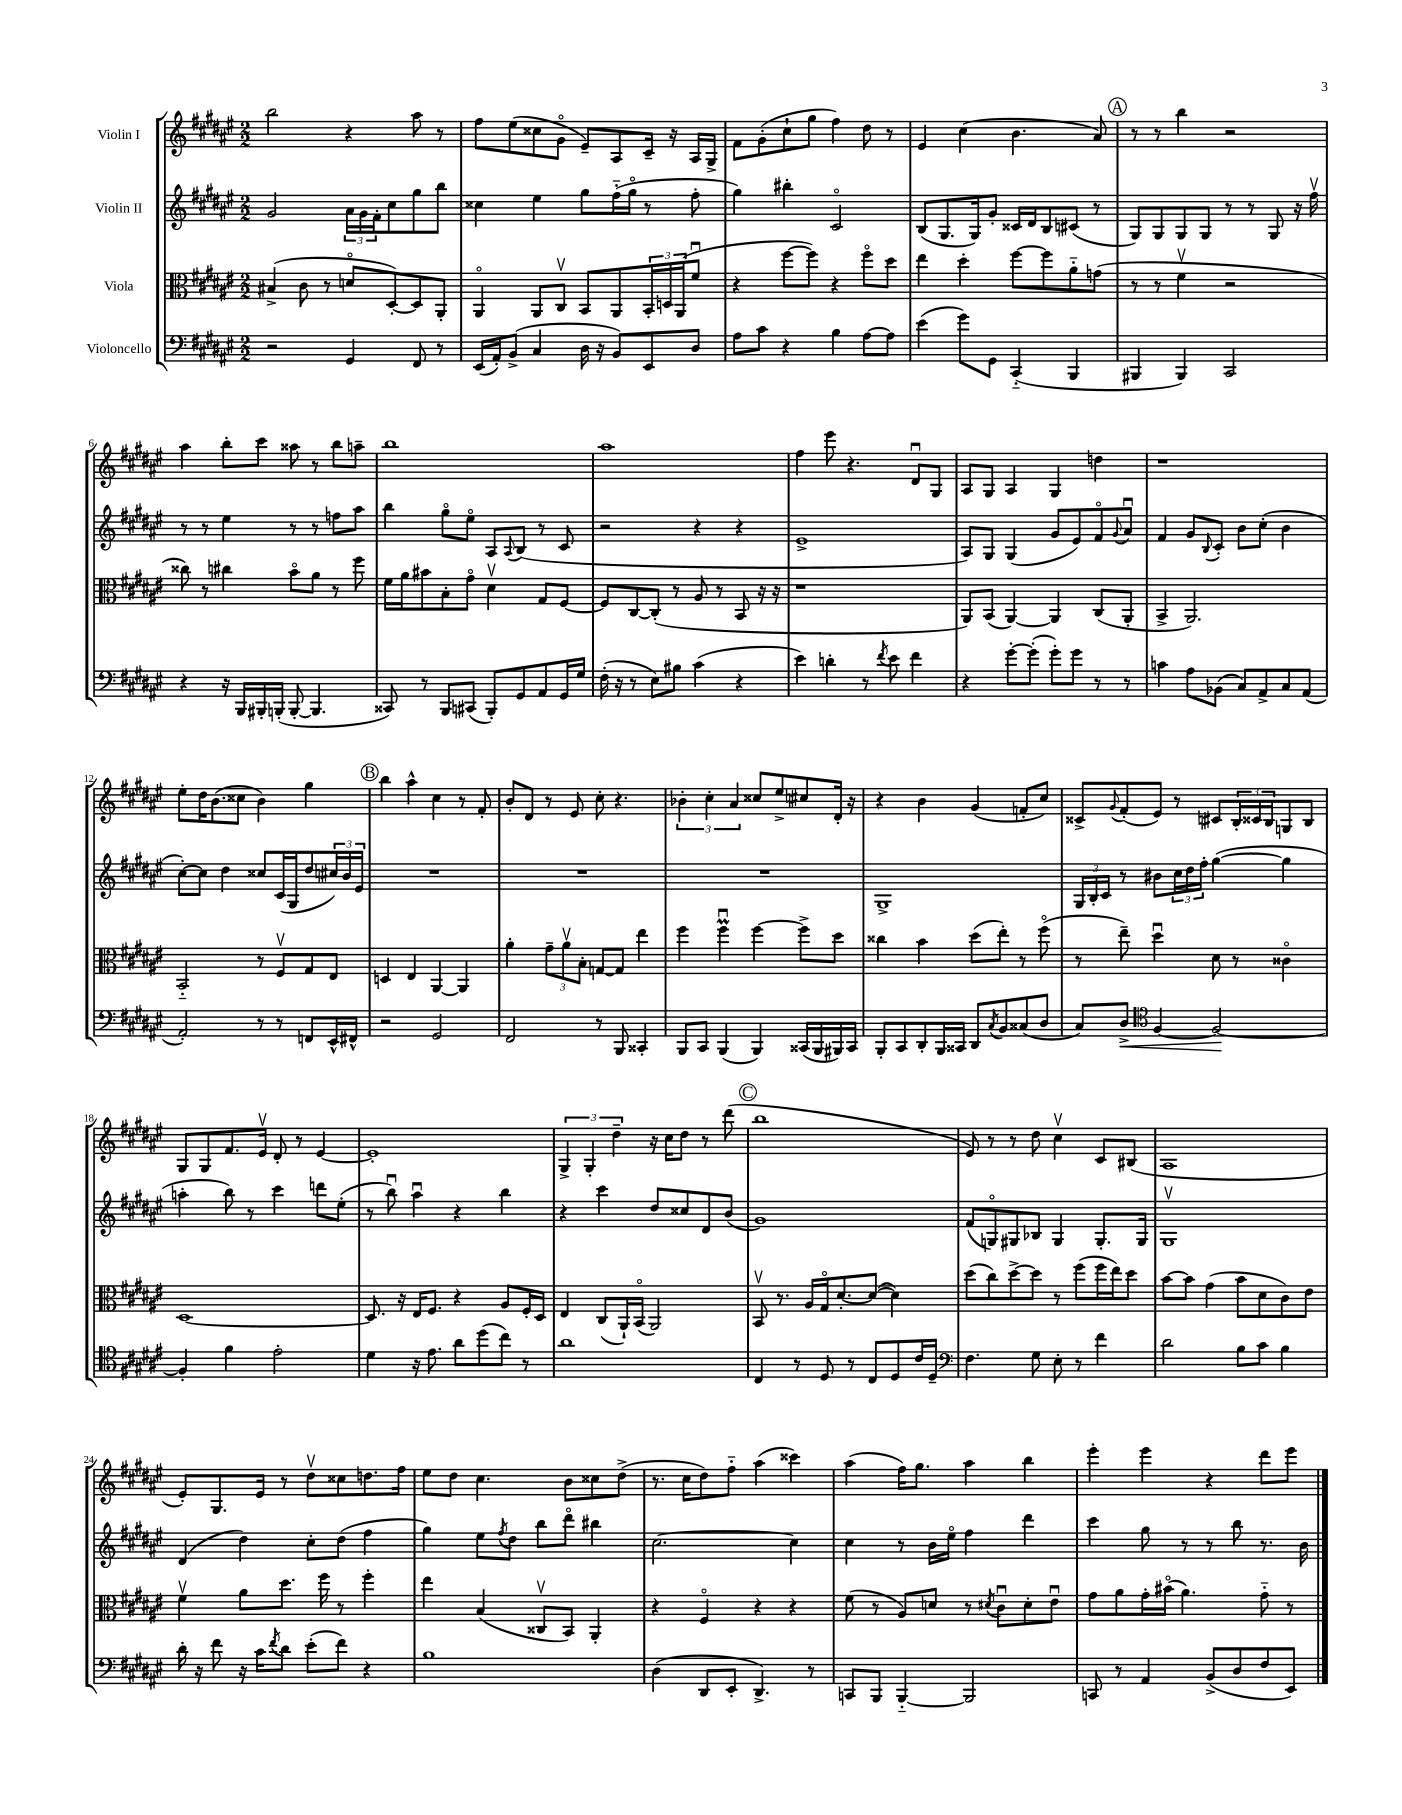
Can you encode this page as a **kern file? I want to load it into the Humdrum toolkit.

**kern	**dynam	**kern	**kern	**kern
*part4	*part4	*part3	*part2	*part1
*staff4	*staff4	*staff3	*staff2	*staff1
*I"Violoncello	*	*I"Viola	*I"Violin II	*I"Violin I
*clefF4	*	*clefC3	*clefG2	*clefG2
*k[f#c#g#d#a#e#]	*	*k[f#c#g#d#a#e#]	*k[f#c#g#d#a#e#]	*k[f#c#g#d#a#e#]
*M2/2	*	*M2/2	*M2/2	*M2/2
=1	=1	=1	=1	=1
2r	.	(4B#X^/	2g#/	2bb\
.	.	8c#\	.	.
.	.	8r	.	.
4GG#/	.	8dn/L	24a#\LL	4r
.	.	.	24g#\	.
.	.	.	24f#'\J	.
.	.	[8D#'/)	8cc#\	.
8FF#/	.	8D#/]	8gg#\	8aa#\
8r	.	8AA#'/J	8bb\J	8r
=2	=2	=2	=2	=2
(16EE#/LL	.	4AA#/	4cc##X\	8ff#\L
16AA#'/J)	.	.	.	.
(8BB^/J	.	.	.	(8ee#\
4C#/	.	8AA#/L	4ee#\	8cc##X\
.	.	8C#v/J	.	8g#\J
16D#\	.	8BB/L	8gg#\L	8e#~/L)
16r	.	.	.	.
8BB/L)	.	8AA#/	(16ff#\L	8A#/
.	.	.	16gg#\JJ	.
8EE#/	.	24BB'/L	8r	16c#~/Jk
.	.	24Dn/	.	.
.	.	.	.	16r
.	.	(24AA#/J	.	.
8D#/J	.	8f#u/J	8ff#'\	16A#/LL
.	.	.	.	16G#^/JJ
=3	=3	=3	=3	=3
8A#\L	.	4r	4gg#\)	8f#\L
8c#\J	.	.	.	(8g#'\
4r	.	[8ff#\L	4bb#X'\	8cc#`\
.	.	8ff#\J])	.	8gg#\J
4B\	.	4r	2c#/	4ff#\)
[8A#\L	.	8ff#\L	.	8dd#\
8A#\J]	.	8dd#\J	.	8r
=4	=4	=4	=4	=4
(4e#\	.	4ee#\	(8B/L	4e#/
.	.	.	8.G#/	.
8g#\L)	.	4dd#'\	.	(4cc#\
.	.	.	16G#/k)	.
8GG#\J	.	.	8g#'/J	.
(4CC#/	.	[8ff#\L	16c##X/LL	4.b\
.	.	.	16d#/J	.
.	.	8ff#\]	8B/	.
4BBB/	.	8a#\	(8c#X/J	.
.	.	(8gn\J	8r	8a#/)
!!LO:REH:place=s1:t=A
=5	=5	=5	=5	=5
4BBB#X/	.	8r	8G#/L)	8r
.	.	8r	8G#/	8r
4BBB#/)	.	4f#v\	8G#/	4bb\
.	.	.	8G#/J	.
2CC#/	.	2r	8r	2r
.	.	.	8r	.
.	.	.	8G#/	.
.	.	.	16r	.
.	.	.	16ff#v\	.
!!LO:LB:g=z
=6	=6	=6	=6	=6
4r	.	8cc##X\)	8r	4aa#\
.	.	8r	8r	.
16r	.	4cc#X\	4ee#\	8bb'\L
16BBB/LL	.	.	.	.
16BBB#X'/	.	.	.	8ccc#\J
(16BBBn'/JJ	.	.	.	.
[8BBB'/	.	8b\L	8r	8aa##X\
4.BBB/]	.	8a#\J	8r	8r
.	.	8r	8ffn\L	8bb\L
.	.	8ff#\	8aa#\J	8aan~\J
=7	=7	=7	=7	=7
8CC##X/)	.	16f#\LL	4bb\	1bb
.	.	16a#\J	.	.
8r	.	8b#X\	.	.
8BBB/L	.	8B'\	8gg#\L	.
(8CC#X/J	.	8g#\J	8ee#\J	.
8BBB'/L)	.	4d#v\	8A#/L	.
.	.	.	8qqA#/	.
8GG#/	.	.	(8B/J	.
8AA#/	.	8G#/L	8r	.
16GG#/L	.	[8F#/J	8c#/	.
16G#/JJ	.	.	.	.
=8	=8	=8	=8	=8
(16F#'\	.	8F#/L]	2r	1aa#
16r	.	.	.	.
8r	.	[8C#/	.	.
8E#\L)	.	(8C#'/J]	.	.
8B#X\J	.	8r	.	.
(4c#\	.	8A#/	4r	.
.	.	8r	.	.
4r	.	8BB/	4r	.
.	.	16r	.	.
.	.	16r	.	.
=9	=9	=9	=9	=9
4e#\)	.	1r	1e#^	4ff#\
4dn'\	.	.	.	8eee#\
.	.	.	.	4.r
8r	.	.	.	.
8qf#/	.	.	.	.
8e#\	.	.	.	.
4f#\	.	.	.	8d#u/L
.	.	.	.	8G#/J
=10	=10	=10	=10	=10
4r	.	8AA#/L)	8A#/L)	8A#/L
.	.	(8BB/J	8G#/J	8G#/J
[8g#'\L	.	[4AA#/)	(4G#/	4A#/
(8g#'\J]	.	.	.	.
8g#'\L)	.	4AA#/]	8g#/L	4G#/
8g#\J	.	.	8e#/)	.
8r	.	(8C#/L	8f#/	4ddn\
.	.	.	8qqg#/	.
8r	.	8AA#'/J	8a#u/J	.
=11	=11	=11	=11	=11
4cn\	.	4BB^/	4f#/	1r
8A#\L	.	2.AA#/)	8g#/L	.
.	.	.	8qqB/	.
(8BB-X\J	.	.	8c#'/J	.
8C#/L)	.	.	8b\L	.
8AA#^/	.	.	(8cc#'\J	.
8C#/	.	.	4b\	.
(8AA#/J	.	.	.	.
!!LO:LB:g=z
=12	=12	=12	=12	=12
2AA#'/)	.	2BB/	[8cc#'\L)	8ee#'\L
.	.	.	8cc#\J]	16dd#\K
.	.	.	.	(8.b\
.	.	.	4dd#\	.
.	.	.	.	8cc##X\J
8r	.	8r	8cc##X/L	4b\)
8r	.	8F#v/L	(16c#/L	.
.	.	.	16G#/J	.
8FFn/L	.	8G#/	8dd#/	4gg#\
16EE#^^/L	.	8E#/J	24cc#X/L)	.
.	.	.	24b/	.
16FF#X^^/JJ	.	.	.	.
.	.	.	24e#/JJ	.
!!LO:REH:place=s1:t=B
=13	=13	=13	=13	=13
2r	.	4Dn/	1r	4bb\
.	.	4E#/	.	4aa#^^\
2GG#/	.	[4AA#/	.	4cc#\
.	.	4AA#/]	.	8r
.	.	.	.	8f#'/
=14	=14	=14	=14	=14
2FF#/	.	4a#'\	1r	8b'/L
.	.	.	.	8d#/J
.	.	12g#~\L	.	8r
.	.	12a#v\	.	.
.	.	.	.	8e#/
.	.	12B'\J	.	.
8r	.	[8Gn/L	.	8cc#'\
8BBB/	.	8G/J]	.	4.r
4CC##X'/	.	4ee#\	.	.
=15	=15	=15	=15	=15
8BBB/L	.	4ff#\	1r	6b-X'\
8CC#/J	.	.	.	.
.	.	.	.	6cc#'\
(4BBB/	.	4ff#Mu\	.	.
.	.	.	.	6a#/
4BBB/)	.	[4ff#\	.	8cc##X/L
.	.	.	.	8ee#^/
(16CC##X/LL	.	8ff#^\L]	.	8cc#X/
16BBB/	.	.	.	.
16BBB#X/)	.	8dd#\J	.	16d#'/Jk
16CC##/JJ	.	.	.	16r
=16	=16	=16	=16	=16
8BBB'/L	.	4cc##X\	1G#^	4r
8CC#/	.	.	.	.
8DD#'/	.	4b\	.	4b\
16BBB/L	.	.	.	.
16CC##X/JJ	.	.	.	.
8DD#/L	.	(8dd#\L	.	(4g#/
8qC#/	.	.	.	.
8BB/	.	8ee#'\J)	.	.
(8C##X/	.	8r	.	8fn'/L
8D#/J	.	(8ff#\	.	8cc#/J)
=17	=17	=17	=17	=17
8C#/L)	.	8r	24G#/LL	8c##X^/L
.	.	.	24B'/	.
.	.	.	24c#/JJ	.
.	.	.	.	8qqg#/
!	!LO:HP:b	!	!	!
8D#^/J	<	8ee#~\)	8r	(8f#'/
*clefC4	*	*	*	*
[4F#/	.	4dd#u\	8b#X\L	8e#/J)
.	.	.	24cc#\L	8r
.	.	.	24dd#\	.
.	.	.	24ff#'\JJ	.
2F#/_	.	8d#\	([4gg#\	8c#X/L
.	.	8r	.	24B'/L
.	.	.	.	24c##X/
.	.	.	.	24B/J
.	.	4c##X\	4gg#\]	8Gn/
.	.	.	.	8B/J
.	[	.	.	.
!!LO:LB:g=z
=18	=18	=18	=18	=18
4F#'/]	.	[1D#	4aan'\	8G#/L
.	.	.	.	8G#/
4f#\	.	.	8bb\)	8.f#/
.	.	.	8r	.
.	.	.	.	16e#v/Jk
2e#'\	.	.	4ccc#\	8d#'/
.	.	.	.	8r
.	.	.	8dddn\L	[4e#/
.	.	.	(8ee#'\J	.
=19	=19	=19	=19	=19
4d#\	.	8.D#/]	8r	1e#']
.	.	.	8bbu\)	.
.	.	16r	.	.
16r	.	16E#/KL	4aa#u\	.
8.e#\	.	8.F#/J	.	.
8a#\L	.	4r	4r	.
(8dd#\	.	.	.	.
8cc#\J)	.	8A#/L	4bb\	.
8r	.	16F#'/L	.	.
.	.	16D#/JJ	.	.
=20	=20	=20	=20	=20
1a#	.	4E#/	4r	6G#^/
.	.	.	.	6G#'/
.	.	(8C#/L	4ccc#\	.
.	.	.	.	6dd#~\
.	.	16AA#`/L)	.	.
.	.	(16BB/JJ	.	.
.	.	2AA#/)	8dd#/L	16r
.	.	.	.	16cc#\KL
.	.	.	8cc##X/	8dd#\J
.	.	.	8d#/	8r
.	.	.	(8b/J	(8ddd#\
!!LO:REH:place=s1:t=C
=21	=21	=21	=21	=21
4C#/	.	8BBv/	1g#)	1bb
.	.	8.r	.	.
8r	.	.	.	.
.	.	16A#/LL	.	.
8D#/	.	16G#/J	.	.
.	.	[8.d#'/	.	.
8r	.	.	.	.
8C#/L	.	(8d#/J_	.	.
8D#/	.	4d#\])	.	.
16c#/L	.	.	.	.
16D#~/JJ	.	.	.	.
=22	=22	=22	=22	=22
*clefF4	*	*	*	*
4.F#\	.	(8dd#\L	(8f#/L	8e#/)
.	.	8cc#\)	8Gn/)	8r
.	.	[8dd#^\	8G#X/	8r
8G#\	.	8dd#\J]	8B-X/J	8dd#\
8E#'\	.	8r	4G#/	4cc#v\
8r	.	(8ff#\L	.	.
4f#\	.	16ff#\L	8.G#'/L	8c#/L
.	.	16ee#\J)	.	.
.	.	8dd#\J	.	(8B#X/J
.	.	.	16G#/Jk	.
=23	=23	=23	=23	=23
2d#\	.	[8b\L	1G#v	1A#
.	.	8b\J]	.	.
.	.	(4g#\	.	.
8B\L	.	8b\L	.	.
8c#\J	.	8d#\	.	.
4B\	.	8c#\)	.	.
.	.	8e#\J	.	.
!!LO:LB:g=z
=24	=24	=24	=24	=24
16d#'\	.	4f#v\	(4d#/	8e#'/L)
16r	.	.	.	.
8f#\	.	.	.	8.G#/
16r	.	8a#\L	4dd#\)	.
16c#\KL	.	.	.	16e#/Jk
8qf#/	.	.	.	.
8d#\J	.	8.dd#\J	.	8r
(8e#'\L	.	.	8cc#'\L	8dd#v\L
.	.	16ff#\	.	.
8f#\J)	.	8r	(8dd#\J	8cc##X\
4r	.	4ff#'\	4ff#\	8.ddn\
.	.	.	.	16ff#\Jk
=25	=25	=25	=25	=25
1B	.	4ee#\	4gg#\)	8ee#\L
.	.	.	.	8dd#\J
.	.	(4B/	8ee#\L	4.cc#\
.	.	.	8qff#/	.
.	.	.	8dd#\J	.
.	.	8C##Xv/L	8bb\L	.
.	.	8BB/J)	8ddd#\J	8b\L
.	.	4AA#'/	4bb#X\	8cc##X\
.	.	.	.	(8dd#^\J
=26	=26	=26	=26	=26
(4D#\	.	4r	[2.cc#\	8.r
.	.	.	.	16cc#\KL
8DD#/L	.	4F#/	.	8dd#\)
8EE#'/J	.	.	.	8ff#\J
4.DD#^/)	.	4r	.	(4aa#\
.	.	4r	4cc#\]	4ccc##X\)
8r	.	.	.	.
=27	=27	=27	=27	=27
8CCn/L	.	(8f#\	4cc#\	(4aa#\
8BBB/J	.	8r	.	.
[4BBB/	.	8A#/L)	8r	16ff#\KL)
.	.	.	.	8.gg#\J
.	.	8dn/J	16b\LL	.
.	.	.	16ee#\JJ	.
2BBB/]	.	8r	4ff#\	4aa#\
.	.	8qd#X/	.	.
.	.	8c#u\L	.	.
.	.	8d#'\	4ddd#\	4bb\
.	.	8e#u\J	.	.
=28	=28	=28	=28	=28
8CCn/	.	8g#\L	4ccc#\	4eee#'\
8r	.	8a#\	.	.
4AA#/	.	16g#'\L	8gg#\	4eee#\
.	.	(16b#X\JJ	.	.
.	.	4.a#\)	8r	.
(8BB^/L	.	.	8r	4r
8D#/	.	.	8bb\	.
8F#/	.	8g#\	8.r	8ddd#\L
8EE#/J)	.	8r	.	8eee#\J
.	.	.	16b\	.
==	==	==	==	==
*-	*-	*-	*-	*-
